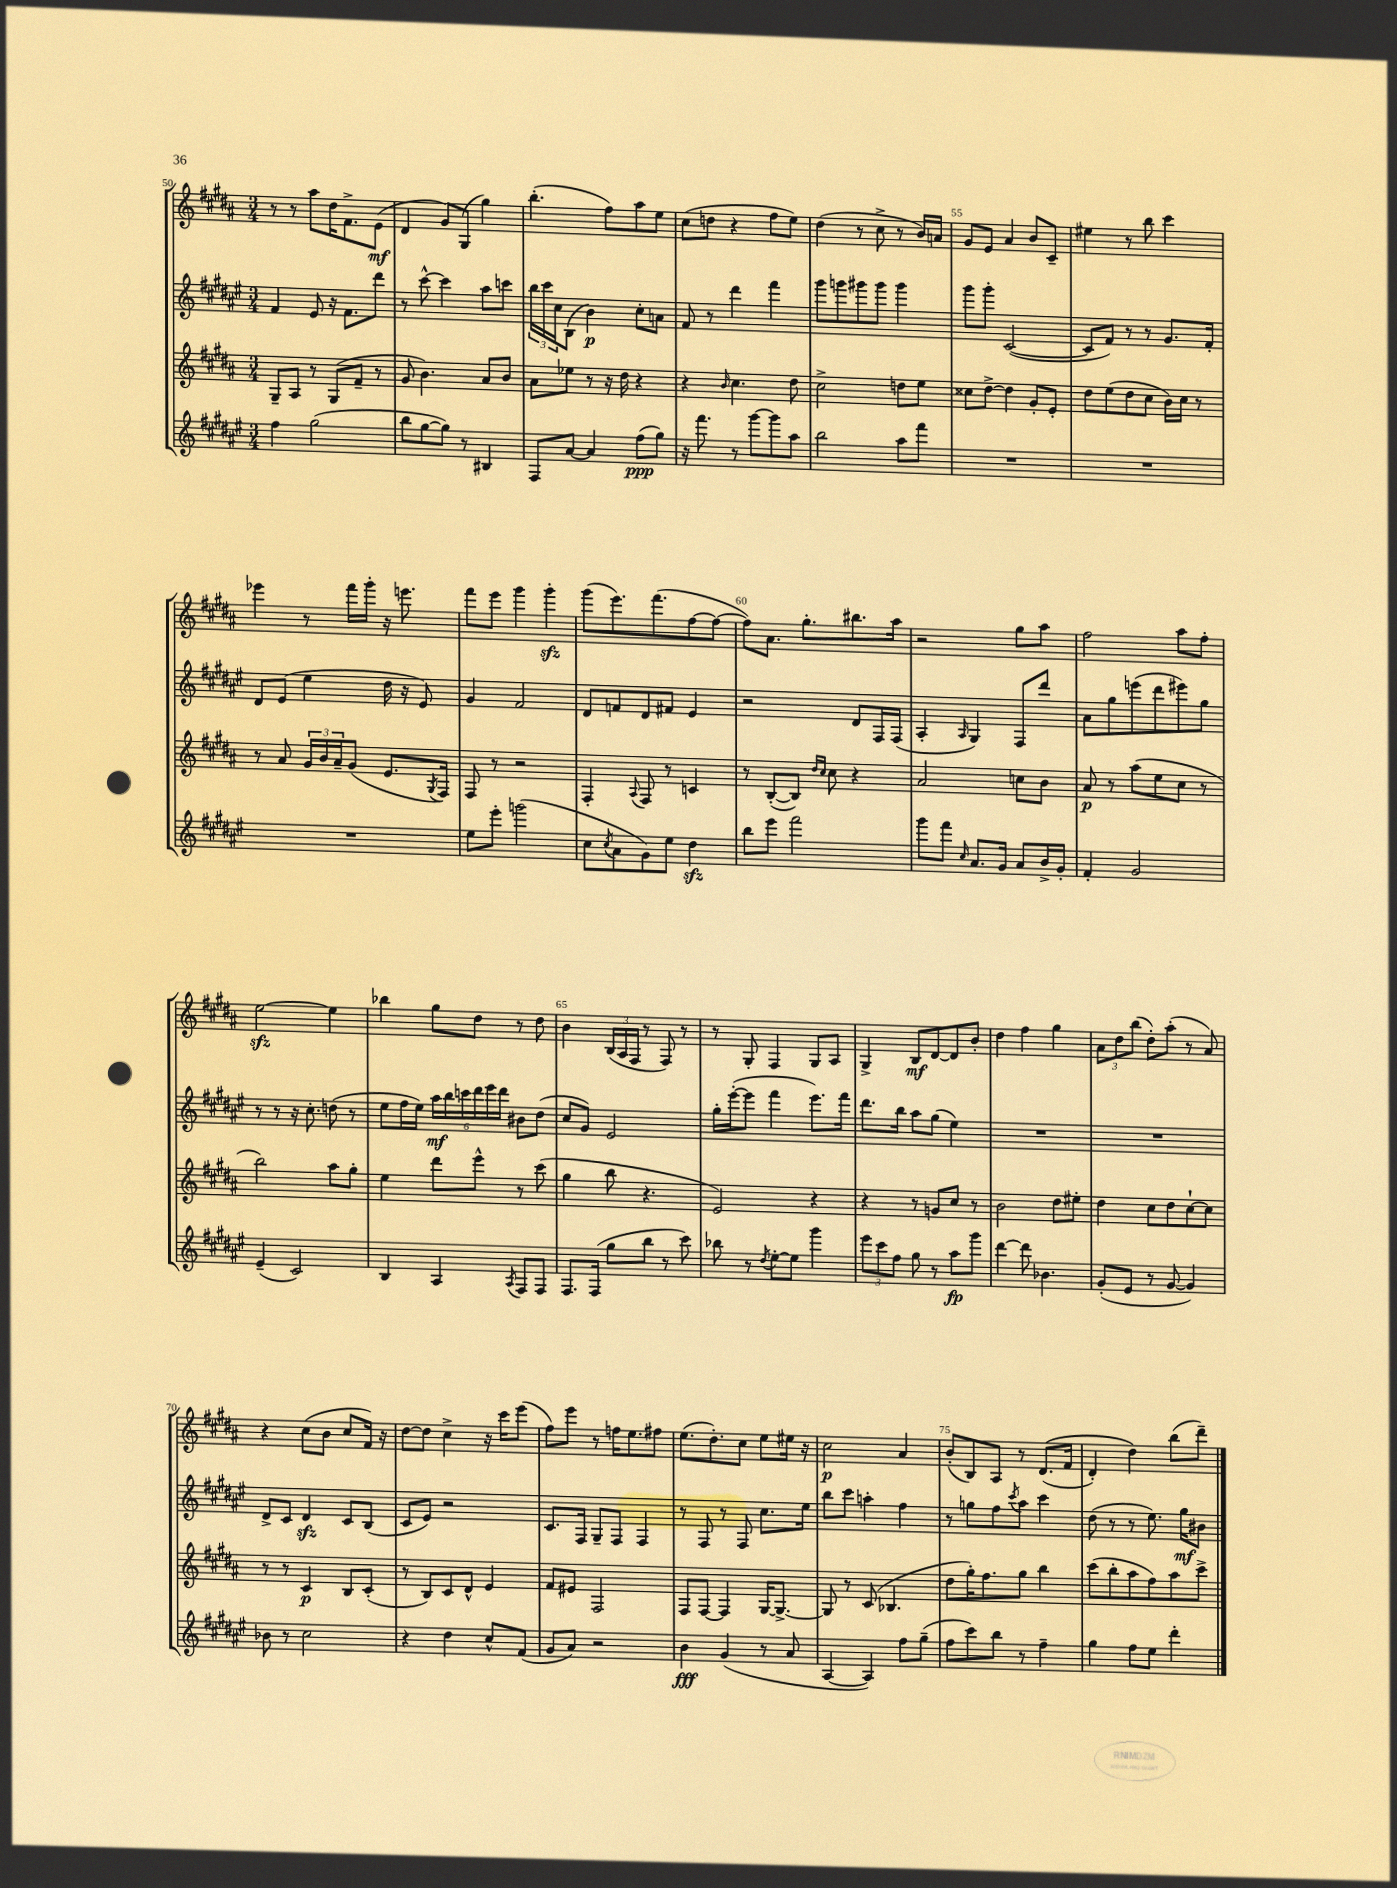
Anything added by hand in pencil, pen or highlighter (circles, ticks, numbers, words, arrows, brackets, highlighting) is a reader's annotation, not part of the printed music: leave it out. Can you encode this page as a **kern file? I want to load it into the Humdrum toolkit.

**kern	**kern	**kern	**kern
*staff4	*staff3	*staff2	*staff1
*clefG2	*clefG2	*clefG2	*clefG2
*k[f#c#g#d#a#e#]	*k[f#c#g#d#a#]	*k[f#c#g#d#a#e#]	*k[f#c#g#d#a#]
*M3/4	*M3/4	*M3/4	*M3/4
4ff#	8G#~	4f#	8r
.	8A#	.	8r
(2gg#	8r	8e#	8aa#
.	(8G#	16r	16dd#
.	.	8.f#	8.f#^
.	8f#~	.	.
.	8r	8ddd#	(8e
=	=	=	=
8bb	8g#	8r	4d#
[8gg#	4.b)	[8ccc#^^	.
8gg#])	.	4ccc#]	8g#)
8r	.	.	(8G#
4B#	8a#	8aa#	4gg#)
.	8b	8ccc	.
=	=	=	=
8F#	8a#	24bb	(4.bb'
.	.	24ccc#	.
.	.	24cc#	.
[8a#	8ee-	(8B	.
4a#]	8r	4b)	.
.	16r	.	8ff#)
.	16dd#	.	.
(8ff#	4r	8cc#'	8aa#
8gg#)	.	8a	8ee
=	=	=	=
16r	4r	8f#	(8cc#
8.fff#	.	.	.
.	.	8r	8dd
.	16qqb	.	.
8r	4.cc#	4ddd#	4r
[8ggg#	.	.	.
8ggg#]	.	4fff#	8ff#
8aa#	8dd#	.	8ee)
=	=	=	=
2bb	2cc#^	8ggg#	(4dd#
.	.	8ggg	.
.	.	8ggg#	8r
.	.	8ggg#	8cc#^
8aa#	8dd	4ggg#	8r
8fff#	8ee	.	16b)
.	.	.	16a
=	=	=	=
2.r	8cc##	8ggg#	8g#
.	[8dd#^	8ggg#'	8e
.	4dd#]	([2c#	4a#
.	8g#'	.	8b
.	8e'	.	8c#~
=	=	=	=
2.r	8dd#	8c#]	4ee#
.	(8ee	8f#)	.
.	8dd#	8r	8r
.	8cc#	8r	8bb
.	16b)	8.g#	4ccc#
.	16cc#	.	.
.	8r	.	.
.	.	16f#'	.
=	=	=	=
2.r	8r	8d#	4eee-
.	8a#	(8e#	.
.	24g#	4ee#	8r
.	24b	.	.
.	24a#~	.	.
.	(8g#	.	16fff#
.	.	.	16ggg#'
.	8.e	16dd#	16r
.	.	16r	8.eee
.	.	8e#)	.
.	8qG#	.	.
.	16F#)	.	.
=	=	=	=
8ee#	8F#	4g#	8fff#
8eee#'	8r	.	8eee
(2ggg	2r	2f#	4ggg#
.	.	.	4ggg#'
=	=	=	=
8cc#	4F#'	8d#	(8ggg#
8qcc#	.	.	.
8a#	.	8f	8.eee)
.	8qqA#	.	.
8g#)	8F#	8d#	.
.	.	.	(8.fff#
8ee#	8r	8f#	.
4dd#	4c	4e#	[8ff#
.	.	.	8ff#_
=	=	=	=
8bb	8r	2r	8ff#])
8eee#	([8B'	.	8.a#
2fff#	8B])	.	.
.	.	.	8.gg#'
.	16qqdd#	.	.
.	16qqcc#	.	.
.	8cc#	.	.
.	4r	8d#	8.bb#
.	.	16F#	.
.	.	(16F#	16aa#
=	=	=	=
8ggg#	2a#	4A#'	2r
8fff#	.	.	.
16qqcc#	.	16qqA#	.
8.a#	.	4G#)	.
16g#	.	.	.
8a#	8cc	8F#	8gg#
16b^	8b	8ddd#	8aa#
16g#'	.	.	.
=	=	=	=
4f#'	8a#	8a#	2ff#
.	8r	8gg#	.
2g#	(8aa#	(8eee	.
.	8ee	8ddd#	.
.	8cc#	8eee#)	8aa#
.	8r	8gg#	8ff#'
=	=	=	=
(4e#~	2bb)	8r	[2ee
.	.	8r	.
2c#)	.	16r	.
.	.	8.cc#'	.
.	8aa#	(8dd	4ee]
.	8gg#'	8r	.
=	=	=	=
4B	4ee	8ee#	4bb-
.	.	16ff#	.
.	.	16ee#)	.
4A#	8ddd#	24aa#	8gg#
.	.	24bb	.
.	.	24ccc	.
.	8eee^^	24ddd#	8dd#
.	.	24eee#	.
.	.	24ddd#	.
8qA#	.	.	.
8F#	8r	8b#	8r
8F#	(8ccc#	(8dd#	8dd#
=	=	=	=
8.F#	4gg#	8cc#	4b
.	.	8g#)	.
(16F#	.	.	.
8gg#	8bb	2e#	(24B
.	.	.	24A#
.	.	.	24F#
8bb	4.r	.	8r
8r	.	.	8F#)
8ccc#)	.	.	8r
=	=	=	=
8bb-	2e)	16gg#'	8r
.	.	([16eee#'	.
8r	.	8eee#]	8G#'
8qdd#	.	.	.
[8ee#'	.	4fff#	4F#
8ee#]	.	.	.
4ggg#	4r	8.eee#)	8G#
.	.	.	8A#
.	.	16fff#	.
=	=	=	=
12eee#	4r	8.ddd#	4G#^
12ccc#	.	.	.
12ff#	.	.	.
.	.	16bb	.
8gg#	8r	8aa#	8B
8r	8g	(8gg#	[8d#
8aa#	8cc#	4ee#)	8d#]
8ggg#	8r	.	8b'
=	=	=	=
[4ddd#	2b	2.r	4dd#
8ddd#]	.	.	4ff#
4.b-	.	.	.
.	8dd#	.	4gg#
.	8ee#'	.	.
=	=	=	=
(8g#'	4dd#	2.r	12a#
.	.	.	12dd#
8e#	.	.	.
.	.	.	(12bb
8r	8cc#	.	8dd#')
[8g#	8dd#	.	(8aa#'
4g#])	[8cc#`	.	8r
.	8cc#]	.	8a#)
=	=	=	=
8b-	8r	8d#^	4r
8r	8r	8c#	.
2cc#	4c#	4d#	(8cc#
.	.	.	8b
.	8B	8c#	8cc#
.	(8c#'	(8B	16f#)
.	.	.	16r
=	=	=	=
4r	8r	8c#	[8dd#
.	8B)	8e#)	8dd#]
4dd#	8c#	2r	4cc#^
.	8d#^^	.	.
8cc#^^	4e	.	16r
.	.	.	16ccc#
(8f#	.	.	(8eee
=	=	=	=
8g#	8f#	8.c#	8ff#)
8a#)	8e#	.	8eee
.	.	16F#	.
2r	2F#	8G#~	8r
.	.	8F#	16ff
.	.	.	8.ee
.	.	4F#	.
.	.	.	8ff#
=	=	=	=
4b	8F#	8r	(8.ee
.	[8F#	8F#	.
.	.	.	8.dd#')
(4g#	4F#]	8r	.
.	.	8F#	8cc#
8r	[16G#	8.cc#	8ee
.	8.G#^_	.	.
8a#	.	.	16ee#
.	.	16ee#	16r
=	=	=	=
[4A#	8G#]	8bb	2cc#
.	8r	8ccc#	.
4A#])	(8c#	4aa'	.
.	4.B-	.	.
8ff#	.	4ff#	4a#
(8gg#~	.	.	.
=	=	=	=
8ff#	8dd#	8r	(8b'
8ccc#)	16gg#')	8gg	8B)
.	8.ff#	.	.
8bb	.	8ff#	8A#
.	.	8qccc#	.
8r	8gg#	8aa#	8r
4ff#~	4bb	4ccc#	&((8.d#
.	.	.	16f#
=	=	=	=
4gg#	(8ccc#	(8dd#	4d#')
.	8bb'	8r	.
8ff#	8aa#	8r	4dd#&)
8ee#	8ff#)	8.ee#)	.
4ddd#'	8aa#	.	(8bb
.	.	16gg#	.
.	8ccc#^	8b#	8ddd#~)
==	==	==	==
*-	*-	*-	*-
